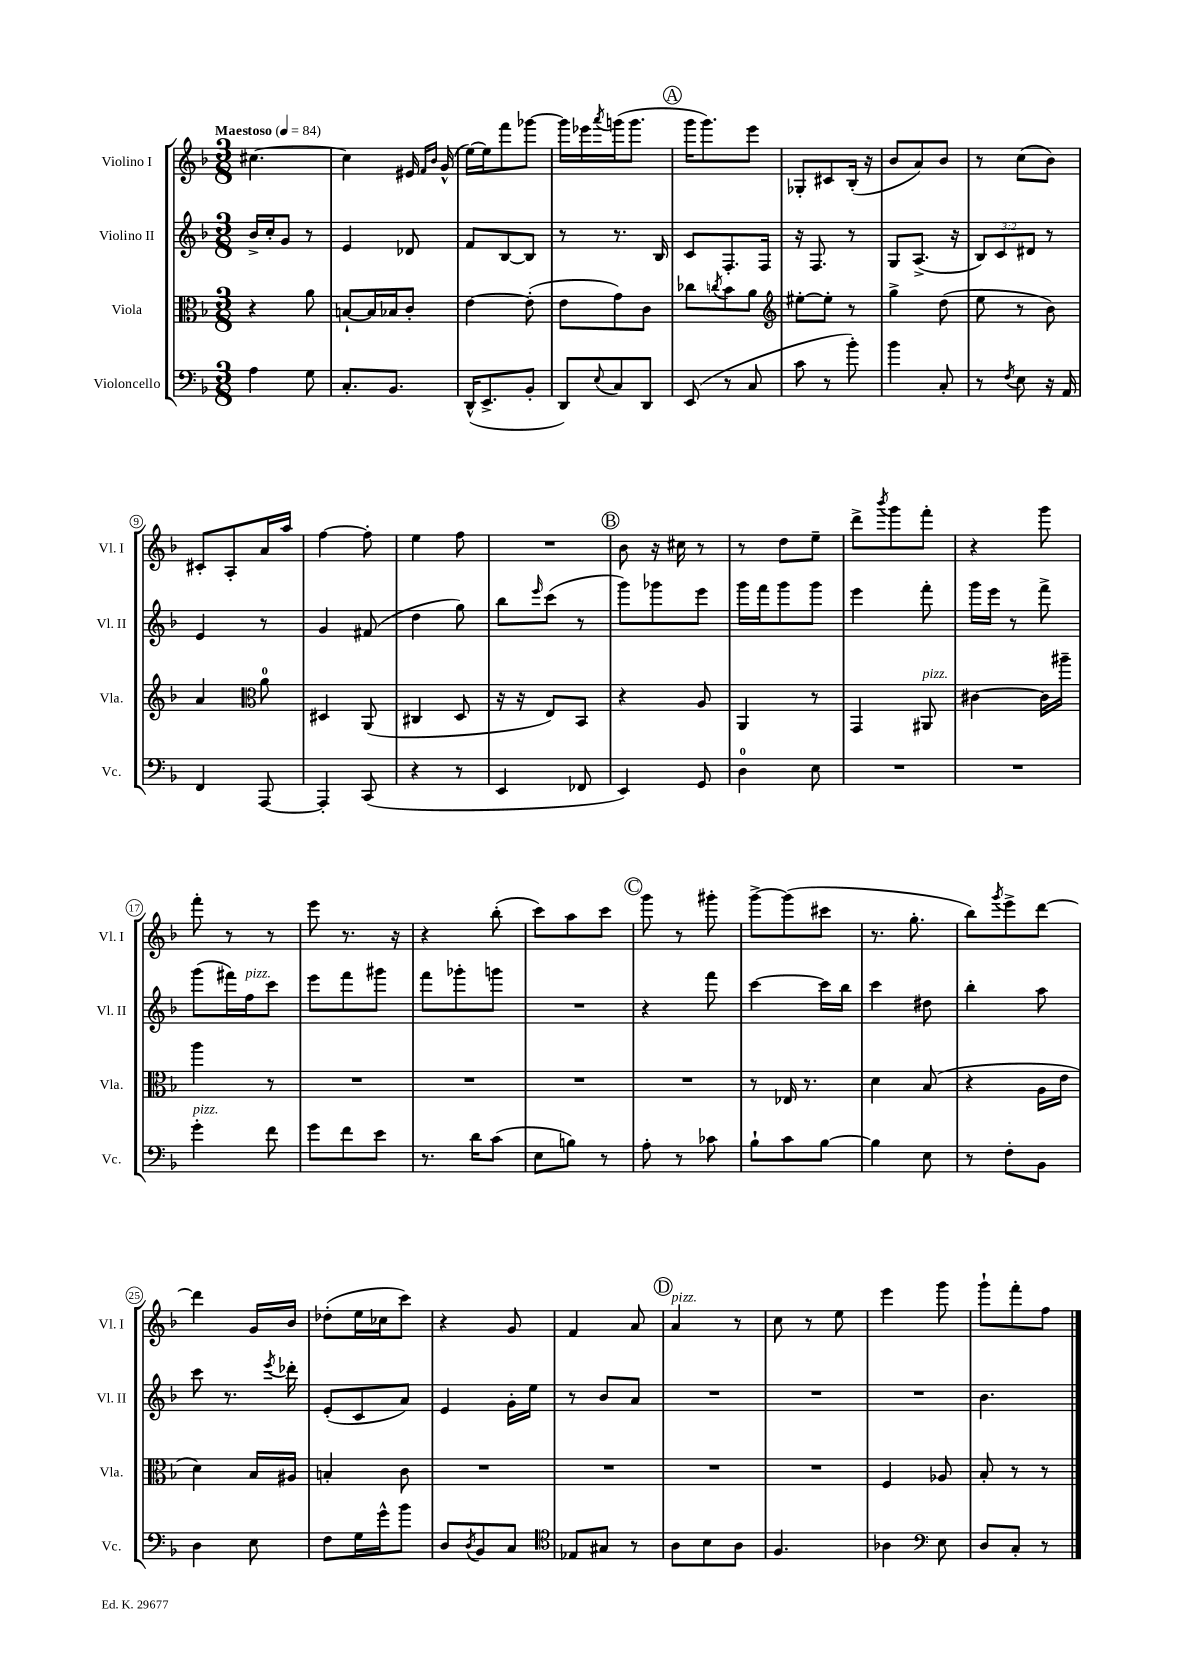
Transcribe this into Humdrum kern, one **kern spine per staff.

**kern	**kern	**kern	**kern
*part4	*part3	*part2	*part1
*staff4	*staff3	*staff2	*staff1
*I"Violoncello	*I"Viola	*I"Violino II	*I"Violino I
*I'Vc.	*I'Vla.	*I'Vl. II	*I'Vl. I
*clefF4	*clefC3	*clefG2	*clefG2
*k[b-]	*k[b-]	*k[b-]	*k[b-]
*M3/8	*M3/8	*M3/8	*M3/8
*MM84	*MM84	*MM84	*MM84
=1	=1	=1	=1
!	!	!	!LO:TX:a:B:t=Maestoso
4A\	4r	16b-^/LL	[4.cc#X\
.	.	16cc'/J	.
.	.	8g/J	.
8G\	8a\	8r	.
=2	=2	=2	=2
8.C'/L	[8Bn`/L	4e/	4cc#\]
.	16B/L]	.	.
8.BB-/J	16B-X/J	.	.
.	8c'/J	8d-X/	16e#X/
.	.	.	16qqf/LL
.	.	.	16qqb-/JJ
.	.	.	(16g^^/
=3	=3	=3	=3
(16DD^^/KL	[4e\	8f/L	[16ee\LL)
8.EE^/	.	.	16ee\J]
.	.	[8B-/	8fff\
8BB-'/J	(8e'\]	8B-/J]	[8ggg-X\J
=4	=4	=4	=4
8DD/L)	8e\L	8r	16ggg-\LL]
.	.	.	16eee-X\
8qqE/	.	.	8qaaa/
8C/	8g\)	8.r	(16gggn\J
.	.	.	8.ggg\J
8DD/J	8c\J	.	.
.	.	16B-/	.
!!LO:REH:place=s1:t=A
=5	=5	=5	=5
(8EE/	8cc-X\L	8c/L	16ggg\KL
.	.	.	8.ggg\)
.	8qccn/	.	.
8r	8b-\	8.F'/	.
8C/	8a\J	.	8eee\J
.	.	16F/Jk	.
=6	=6	=6	=6
*	*clefG2	*	*
8c\	[8ee#X'\L	16r	8G-X'/L
.	.	8.F/	.
8r	8ee#'\J]	.	8c#X/
8b-'\)	8r	8r	(16B-'/Jk
.	.	.	16r
=7	=7	=7	=7
4b-\	4gg^\	8G/L	8b-/L
.	.	(8.A^/J	8a/)
8C'/	(8dd\	.	8b-/J
.	.	16r	.
=8	=8	=8	=8
8r	8ee\	12B-/L)	8r
.	.	12c/	.
8qF/	.	.	.
8E\	8r	.	(8cc\L
.	.	12d#X/J	.
16r	8b-\)	8r	8b-\J)
16AA/	.	.	.
!!LO:LB:g=z
=9	=9	=9	=9
4FF/	4a/	4e/	8c#X'/L
.	.	.	8A'/
*	*clefC3	*	*
[8AAA/	8a\	8r	16a/L
.	.	.	16aa/JJ
=10	=10	=10	=10
4AAA'/]	4D#X/	4g/	[4ff\
(8CC/	(8AA/	(8f#X/	8ff'\]
=11	=11	=11	=11
4r	4C#X/	4dd\	4ee\
8r	8D/	8gg\)	8ff\
=12	=12	=12	=12
4EE/	16r	8bb-\L	4.r
.	16r	.	.
.	.	16qqeee/	.
.	8E/L)	(8ccc\J	.
8FF-X/	8BB-/J	8r	.
!!LO:REH:place=s1:t=B
=13	=13	=13	=13
4EE/)	4r	8ggg\L)	8b-\
.	.	8ggg-X\	16r
.	.	.	16cc#X\
8GG/	8A/	8eee\J	8r
=14	=14	=14	=14
4D\	4AA/	16ggg\LL	8r
.	.	16fff\J	.
.	.	8ggg\	8dd\L
8E\	8r	8ggg\J	8ee~\J
=15	=15	=15	=15
4.r	4GG/	4eee\	8ddd^\L
.	.	.	8qbbb-/
.	.	.	8ggg\
!	!LO:TX:a:i:t=pizz.	!	!
.	8AA#X/	8fff'\	8fff'\J
=16	=16	=16	=16
4.r	[4c#X\	16ggg\LL	4r
.	.	16eee\JJ	.
.	.	8r	.
.	16c#\LL]	8fff^\	8ggg\
.	16aa#X~\JJ	.	.
!!LO:LB:g=z
=17	=17	=17	=17
!LO:TX:a:i:t=pizz.	!	!	!
4g'\	4aa\	(8ggg\L	8fff'\
.	.	16fff#X\L)	8r
!	!	!LO:TX:a:i:t=pizz.	!
.	.	16ff\J	.
8f\	8r	8ccc\J	8r
=18	=18	=18	=18
8g\L	4.r	8eee\L	8eee\
8f\	.	8fff\	8.r
8e\J	.	8ggg#X\J	.
.	.	.	16r
=19	=19	=19	=19
8.r	4.r	8fff\L	4r
.	.	8ggg-X'\	.
16d\KL	.	.	.
(8c\J	.	8gggn\J	(8bb-'\
=20	=20	=20	=20
8E\L	4.r	4.r	8ccc\L)
8Bn\J)	.	.	8aa\
8r	.	.	8ccc\J
!!LO:REH:place=s1:t=C
=21	=21	=21	=21
8A'\	4.r	4r	8ggg\
8r	.	.	8r
8c-X\	.	8fff\	8ggg#X'\
=22	=22	=22	=22
8B-`\L	8r	[4ccc\	[8ggg^\L
8c\	16E-X/	.	(8ggg\]
.	8.r	.	.
[8B-\J	.	16ccc\LL]	8ccc#X\J
.	.	16bb-\JJ	.
=23	=23	=23	=23
4B-\]	4d\	4ccc\	8.r
.	.	.	8.gg'\
8E\	(8B-/	8dd#X\	.
=24	=24	=24	=24
8r	4r	4bb-'\	8bb-\L)
.	.	.	8qggg/
8F'\L	.	.	8eee^\
8BB-\J	16A\LL	8aa\	[8ddd\J
.	16e\JJ	.	.
!!LO:LB:g=z
=25	=25	=25	=25
4D\	4d\)	8ccc\	4ddd\]
.	.	8.r	.
8E\	16B-/LL	.	16g/LL
.	.	8qeee/	.
.	16A#X/JJ	16ddd-X'\	16b-/JJ
=26	=26	=26	=26
8F\L	4Bn'/	(8e'/L	(8dd-X'\L
16G\L	.	8c/	16ee\L
16g^^\J	.	.	16cc-X\J
8b-\J	8c\	8a/J)	8ccc\J)
=27	=27	=27	=27
8D/L	4.r	4e/	4r
8qD/	.	.	.
8BB-/	.	.	.
8C/J	.	16g'\LL	8g/
.	.	16ee\JJ	.
=28	=28	=28	=28
*clefC4	*	*	*
8E-X/L	4.r	8r	4f/
8G#X/J	.	8b-/L	.
8r	.	8a/J	8a/
!!LO:REH:place=s1:t=D
=29	=29	=29	=29
!	!	!	!LO:TX:a:i:t=pizz.
8A\L	4.r	4.r	4a/
8B-\	.	.	.
8A\J	.	.	8r
=30	=30	=30	=30
4.F/	4.r	4.r	8cc\
.	.	.	8r
.	.	.	8ee\
=31	=31	=31	=31
4A-X\	4F/	4.r	4eee\
*clefF4	*	*	*
8E\	8A-X/	.	8ggg\
=32	=32	=32	=32
8D/L	8B-'/	4.b-\	8ggg`\L
8C'/J	8r	.	8fff'\
8r	8r	.	8ff\J
==	==	==	==
*-	*-	*-	*-
